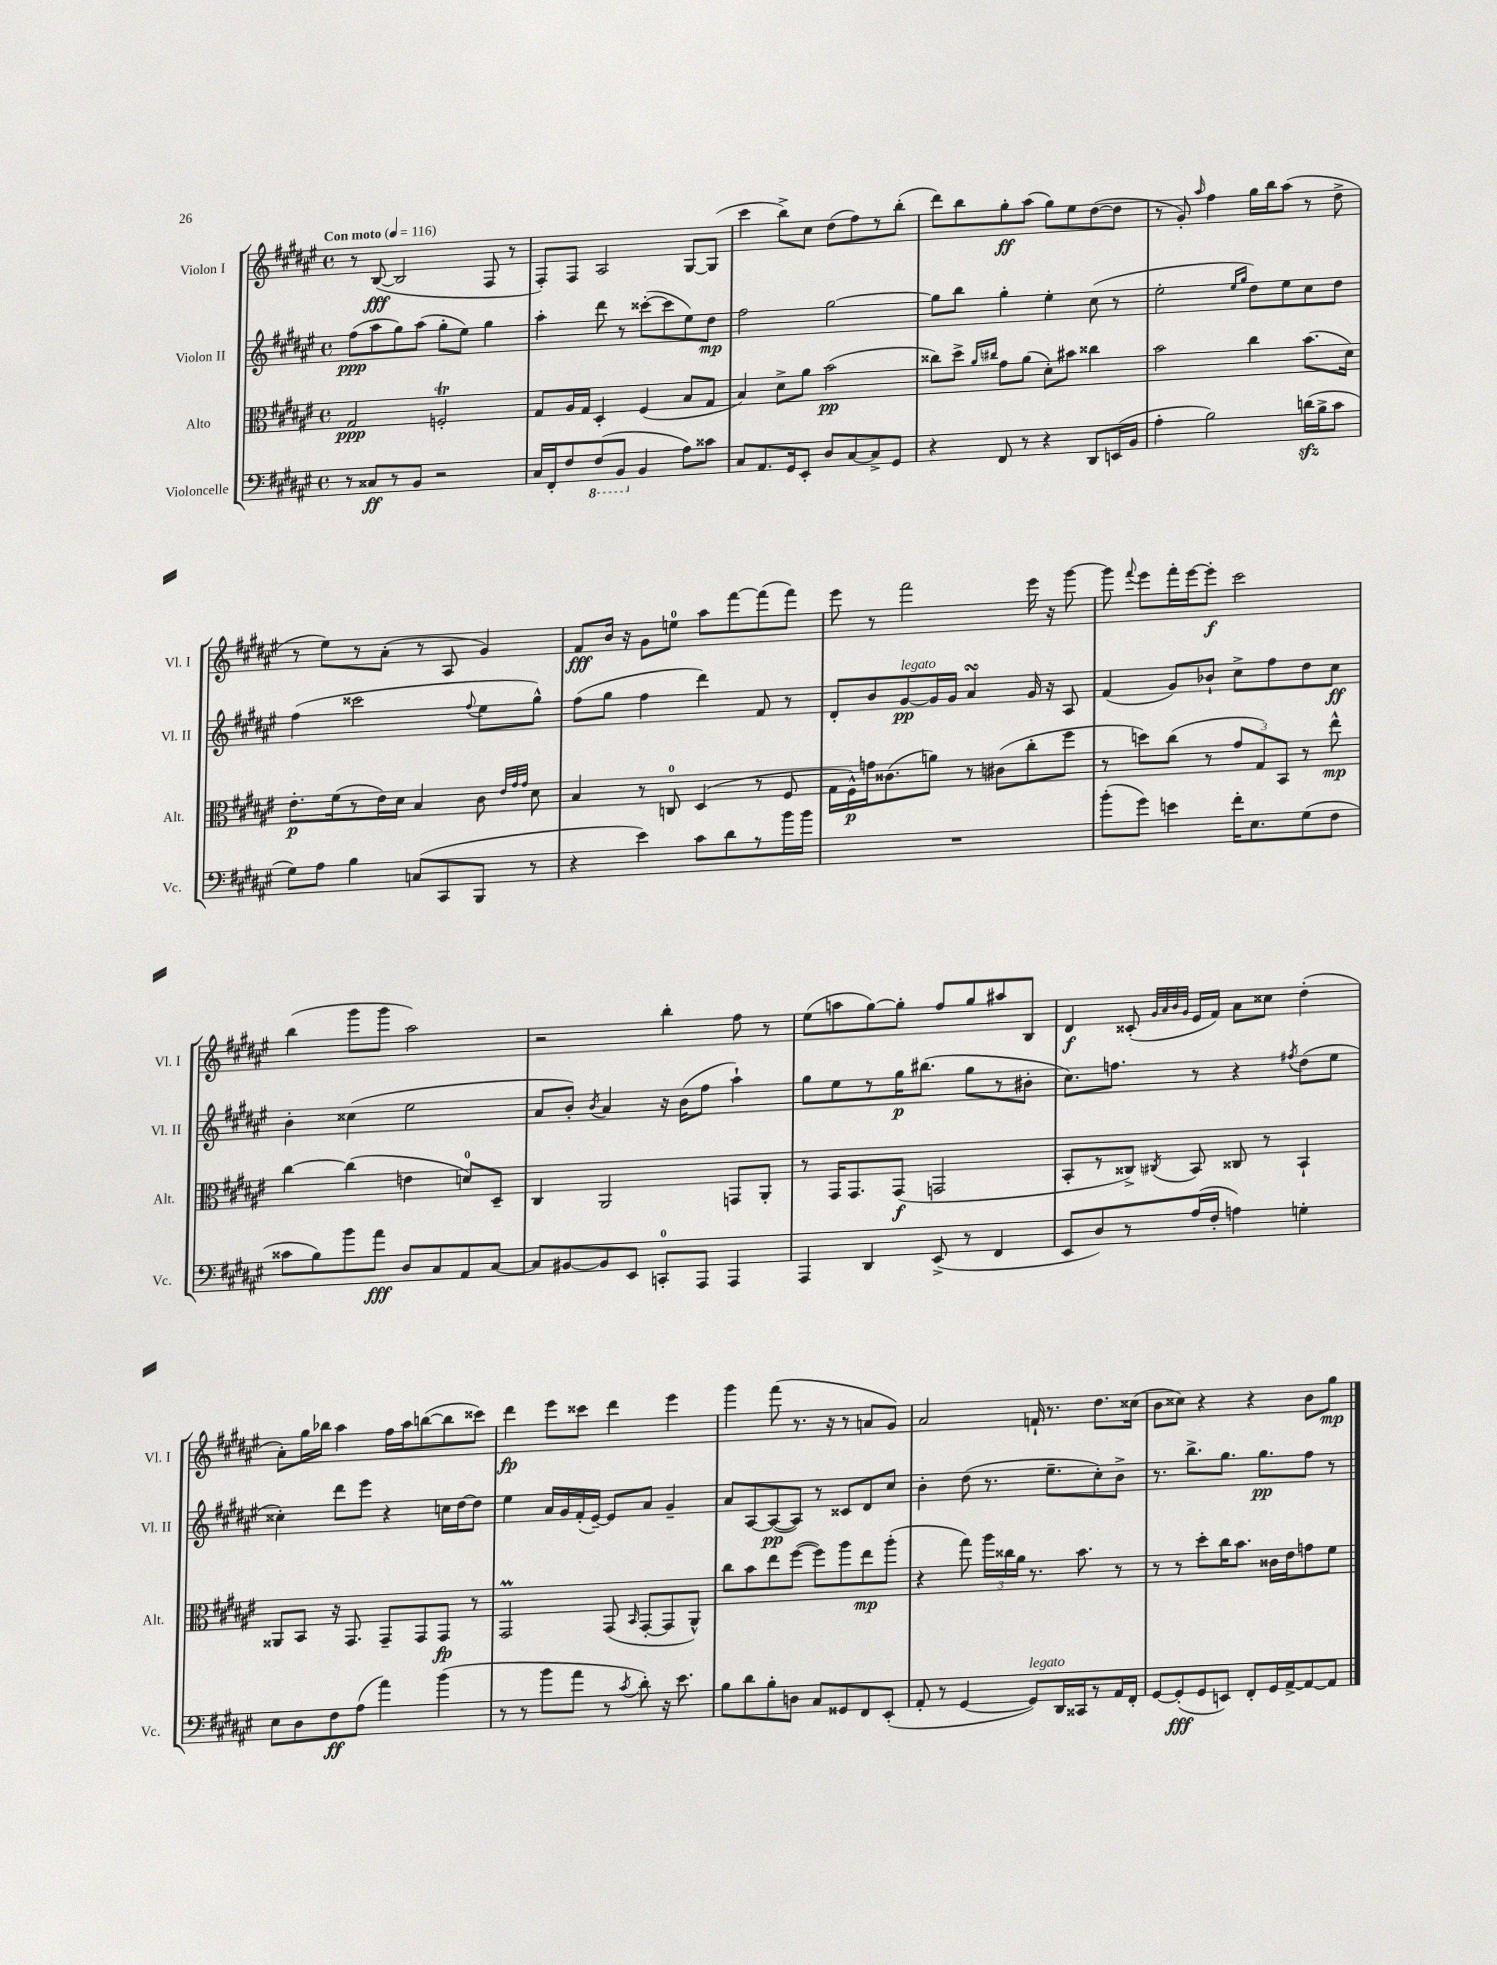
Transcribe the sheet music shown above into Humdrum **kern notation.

**kern	**dynam	**kern	**dynam	**kern	**dynam	**kern	**dynam
*part4	*part4	*part3	*part3	*part2	*part2	*part1	*part1
*staff4	*staff4	*staff3	*staff3	*staff2	*staff2	*staff1	*staff1
*I"Violoncelle	*	*I"Alto	*	*I"Violon II	*	*I"Violon I	*
*I'Vc.	*	*I'Alt.	*	*I'Vl. II	*	*I'Vl. I	*
*clefF4	*	*clefC3	*	*clefG2	*	*clefG2	*
*k[f#c#g#d#a#e#]	*	*k[f#c#g#d#a#e#]	*	*k[f#c#g#d#a#e#]	*	*k[f#c#g#d#a#e#]	*
*M4/4	*	*M4/4	*	*M4/4	*	*M4/4	*
*met(c)	*	*met(c)	*	*met(c)	*	*met(c)	*
*MM116	*	*MM116	*	*MM116	*	*MM116	*
=1	=1	=1	=1	=1	=1	=1	=1
!	!	!	!	!	!	!LO:TX:a:B:t=Con moto	!
8r	.	2G#/	ppp	(8ff#\L	ppp	8r	.
8C##X/L	ff	.	.	8aa#\	.	([8B/	fff
8r	.	.	.	8gg#\)	.	2B/]	.
8BB/J	.	.	.	(8aa#\J	.	.	.
2r	.	2FnT'/	.	8gg#'\L	.	.	.
.	.	.	.	8ee#\J)	.	.	.
.	.	.	.	4gg#\	.	8F#/	.
.	.	.	.	.	.	8r	.
=2	=2	=2	=2	=2	=2	=2	=2
16C#/LL	.	8G#/L	.	4aa#'\	.	8F#'/L)	.
16FF#'/J	.	.	.	.	.	.	.
8F#/	.	16A#/L	.	.	.	8F#/J	.
.	.	16G#/JJ	.	.	.	.	.
*8ba	*	*	*	*	*	*	*
(8FF#/	.	4D#'/	.	8ddd#\	.	2A#/	.
8BBB/J	.	.	.	8r	.	.	.
*X8ba	*	*	*	*	*	*	*
4BB/	.	(4F#/	.	([8ccc##X'\L	.	.	.
.	.	.	.	8ccc##\]	.	.	.
8A#\L)	.	8B/L	.	8ee#\)	.	[8G#/L	.
8c##X\J	.	8G#/J	.	8dd#\J	mp	(8G#/J]	.
=3	=3	=3	=3	=3	=3	=3	=3
8C#/L	.	4B/)	.	2ff#\	.	4ccc#\	.
8.AA#/	.	.	.	.	.	.	.
.	.	8d#^\L	.	.	.	8bb^\L)	.
16GG#/k	.	.	.	.	.	.	.
8EE#'/J	.	8a#\J	.	.	.	8cc#\J	.
8D#/L	.	(2b\	pp	[2gg#\	.	(8dd#\L	.
[8C#/	.	.	.	.	.	8ff#\)	.
8C#^/]	.	.	.	.	.	8r	.
8GG#/J	.	.	.	.	.	(8bb'\J	.
=4	=4	=4	=4	=4	=4	=4	=4
4r	.	8cc##X\L)	.	8gg#\L]	.	8ddd#\L)	.
.	.	8dd#^\J	.	8bb\J	.	8bb\	.
.	.	16qqa#/LL	.	.	.	.	.
.	.	16qqcc#X/JJ	.	.	.	.	.
8FF#/	.	8g#\L	.	4gg#'\	.	8gg#'\	ff
8r	.	(8a#\J	.	.	.	(8aa#\J	.
4r	.	8d#'\L)	.	4ee#'\	.	8gg#\L)	.
.	.	8b#X\J	.	.	.	8ee#\	.
8DD#/L	.	4cc##X\	.	(8cc#\	.	([8dd#\	.
(16EEn/L	.	.	.	8r	.	8dd#\J]	.
16BB/JJ	.	.	.	.	.	.	.
=5	=5	=5	=5	=5	=5	=5	=5
4A#'\	.	2b\	.	2ee#'\	.	8r	.
.	.	.	.	.	.	8g#'/)	.
.	.	.	.	.	.	16qqaa#/	.
2B\)	.	.	.	.	.	4ff#\	.
.	.	.	.	16qqee#/LL	.	.	.
.	.	.	.	16qqgg#/JJ	.	.	.
.	.	4cc#\	.	8dd#\L)	.	16gg#\LL	.
.	.	.	.	.	.	16bb\J	.
.	.	.	.	8ee#\	.	(8aa#\J	.
(16dnzz\LL	.	(8.b\L	.	8cc#\	.	8r	.
16B^\J	.	.	.	.	.	.	.
8c#\J	.	.	.	8dd#\J	.	8dd#^\	.
.	.	16d#\Jk)	.	.	.	.	.
!!LO:LB:g=z
=6	=6	=6	=6	=6	=6	=6	=6
8G#\L)	.	8.e#'\L	p	(4ff#\	.	8r	.
8A#\J	.	.	.	.	.	8ee#\L)	.
.	.	(16f#\k	.	.	.	.	.
4B\	.	8r	.	2ccc##X\	.	8r	.
.	.	16e#\L)	.	.	.	(8a#'\J	.
.	.	16d#\JJ	.	.	.	.	.
(8Cn/L	.	4B/	.	.	.	8r	.
8CC#/	.	.	.	.	.	8A#/	.
.	.	.	.	8qqff#/	.	.	.
8BBB/J	.	8c#\	.	8ee#\L	.	4g#/)	.
.	.	32qqe#/LLL	.	.	.	.	.
.	.	32qqg#/	.	.	.	.	.
.	.	32qqg#/JJJ	.	.	.	.	.
8r	.	8d#\	.	8gg#^^\J)	.	.	.
=7	=7	=7	=7	=7	=7	=7	=7
4r	.	4B/	.	(8ff#\L	.	8f#/L	fff
.	.	.	.	8gg#\J	.	16b/Jk	.
.	.	.	.	.	.	16r	.
4e#\)	.	8r	.	4ff#\	.	8g#\L	.
.	.	8Cn/	.	.	.	8een\J	.
8c#\L	.	(4D#/	.	4ddd#\)	.	8aa#\L	.
8d#\	.	.	.	.	.	[8fff#\	.
8r	.	8r	.	8f#/	.	(8fff#\]	.
16b\L	.	8F#/	.	8r	.	8fff#\J)	.
16b\JJ	.	.	.	.	.	.	.
=8	=8	=8	=8	=8	=8	=8	=8
1r	.	16G#\LL	.	8d#'/L	.	8eee#\	.
.	.	16F#^^\)	p	.	.	.	.
.	.	16gn\J	.	8b/	.	8r	.
.	.	(8.c##X\	.	.	.	.	.
!	!	!	!	!LO:TX:a:i:t=legato	!	!	!
.	.	.	.	[8g#/	pp	2fff#\	.
.	.	8an\J)	.	16g#/L]	.	.	.
.	.	.	.	16g#/JJ	.	.	.
.	.	8r	.	4a#sSsS/	.	.	.
.	.	(8c#X\L	.	.	.	.	.
.	.	8cc#'\	.	16g#/	.	16eee#\	.
.	.	.	.	16r	.	16r	.
.	.	8ff#\J	.	8A#/	.	[8ggg#\	.
=9	=9	=9	=9	=9	=9	=9	=9
(8b'\L	.	8r	.	(4f#/	.	8ggg#\]	.
.	.	.	.	.	.	8qqfff#/	.
8g#\J)	.	8ddn\L)	.	.	.	8eee#\L	.
4en\	.	(8cc#\J	.	8g#/L)	.	16fff#'\L	.
.	.	.	.	.	.	[16eee#\J	.
.	.	8r	.	8b-X`/J	.	8eee#'\J]	f
16f#'\KL	.	12g#/L	.	8cc#^\L	.	2ccc#\	.
8.E#\	.	.	.	.	.	.	.
.	.	12G#/)	.	.	.	.	.
.	.	.	.	8ff#\	.	.	.
.	.	12BB/J	.	.	.	.	.
(8G#\	.	8r	.	8dd#\	.	.	.
8F#\J	.	8ee#^^\	mp	8cc#\J	ff	.	.
!!LO:LB:g=z
=10	=10	=10	=10	=10	=10	=10	=10
8c##X\L	.	[4cc#\	.	4b'\	.	(4bb\	.
8B\)	.	.	.	.	.	.	.
8b\	.	(4cc#\]	.	(4cc##X\	.	8ggg#\L	.
8a#\J	fff	.	.	.	.	8ggg#\J	.
8D#/L	.	4en\	.	2ee#\	.	2aa#\)	.
8C#/	.	.	.	.	.	.	.
8AA#/	.	8dn/L)	.	.	.	.	.
[8C#/J	.	8D#~/J	.	.	.	.	.
=11	=11	=11	=11	=11	=11	=11	=11
8C#/L]	.	4C#/	.	8a#/L	.	2r	.
[8BB#X/	.	.	.	8b'/J)	.	.	.
.	.	.	.	8qb/	.	.	.
8BB#/]	.	2AA#/	.	4a#/	.	.	.
8EE#/J	.	.	.	.	.	.	.
8CCn'/L	.	.	.	16r	.	4bb'\	.
.	.	.	.	(16b\KL	.	.	.
8AAA#/J	.	.	.	8ff#\J	.	.	.
4AAA#/	.	8GGn/L	.	4aa#`\)	.	8ff#\	.
.	.	8AA#'/J	.	.	.	8r	.
=12	=12	=12	=12	=12	=12	=12	=12
4AAA#/	.	8r	.	8gg#\L	.	(8ee#\L	.
.	.	16GG#/KL	.	8ee#\	.	8aan\	.
.	.	8.GG#/	.	.	.	.	.
4DD#/	.	.	.	8r	.	[8gg#\)	.
.	.	(8GG#/J	f	16gg#\K	p	8gg#'\J]	.
.	.	.	.	(8.bb#X\J	.	.	.
(8EE#^/	.	2GGn/	.	.	.	8ff#/L	.
8r	.	.	.	8gg#\L	.	8gg#/	.
4FF#/	.	.	.	8r	.	8aa#X/	.
.	.	.	.	8b#X'\J	.	8B/J	.
=13	=13	=13	=13	=13	=13	=13	=13
8EE#/L	.	8BB'/L	.	8.cc#\L)	.	4d#/	f
8D#/)	.	8r	.	.	.	.	.
.	.	.	.	8.ffn\J	.	.	.
8r	.	8C##X^/J)	.	.	.	(8c##X'/	.
.	.	.	.	.	.	32qqg#/LLL	.
.	.	.	.	.	.	32qqa#/	.
.	.	.	.	.	.	32qqb/	.
.	.	8qC#X/	.	.	.	32qqg#/JJJ	.
(16A#/L	.	8BB/	.	8r	.	16e#/LL	.
16F#'/JJ	.	.	.	.	.	16f#/JJ)	.
4An\)	.	8C##X/	.	4r	.	8a#\L	.
.	.	8r	.	.	.	8cc##X\J	.
.	.	.	.	8qff#X/	.	.	.
4Gn'\	.	4BB`/	.	(8dd#\L	.	(4dd#'\	.
.	.	.	.	8ee#\J	.	.	.
!!LO:LB:g=z
=14	=14	=14	=14	=14	=14	=14	=14
8E#\L	.	8AA##X/L	.	4cc##X'\)	.	8a#'\L)	.
8D#\	.	8BB/J	.	.	.	16gg#\L	.
.	.	.	.	.	.	16bb-X\JJ	.
8F#\	ff	16r	.	8ddd#\L	.	4aa#\	.
.	.	8.GG#/	.	.	.	.	.
(8A#\J	.	.	.	8eee#\J	.	.	.
4a#\)	.	8GG#~/L	.	4r	.	16ff#\LL	.
.	.	.	.	.	.	16aa#\J	.
.	.	8GG#/	.	.	.	([8bbn\	.
(4b\	.	8GG#/J	fp	16ccn\LL	.	8bb\]	.
.	.	.	.	[16dd#\J	.	.	.
.	.	8r	.	8dd#\J]	.	8ccc##X\J)	.
=15	=15	=15	=15	=15	=15	=15	=15
8r	.	2GG#M/	.	4ee#\	.	4ddd#\	fp
8r	.	.	.	.	.	.	.
8b\L	.	.	.	16a#/LL	.	8eee#\L	.
.	.	.	.	16g#/	.	.	.
8a#\J	.	.	.	(16f#'/	.	8ccc##X\J	.
.	.	.	.	[16e#~/JJ)	.	.	.
8r	.	(8GG#/	.	8e#/L]	.	4ddd#\	.
8qc#/	.	16qqBB/	.	.	.	.	.
8d#'\)	.	[8GG#'/L	.	8a#/J	.	.	.
16r	.	8GG#/]	.	4g#~/	.	4eee#\	.
8.e#\	.	.	.	.	.	.	.
.	.	8AA#^^/J)	.	.	.	.	.
=16	=16	=16	=16	=16	=16	=16	=16
8B\L	.	8cc#\L	.	8a#/L	.	4ggg#\	.
8d#\	.	8b\	.	[8A#/	.	.	.
8B'\	.	8ee#\	.	(8A#/_	pp	(8fff#\	.
8Dn\J	.	([8ff#\J	.	8A#/J])	.	8.r	.
8C#/L	.	8ff#\L])	.	8r	.	.	.
.	.	.	.	.	.	16r	.
8GG##X/	.	8aa#\	.	8c##X/L	.	8r	.
8FF#/	.	8ee#\	mp	8d#/	.	8an/L	.
(8EE#'/J	.	(8aa#'\J	.	8cc#/J	.	8g#/J)	.
=17	=17	=17	=17	=17	=17	=17	=17
8AA#'/	.	4r	.	4b'\	.	2a#/	.
8r	.	.	.	.	.	.	.
[4GG#/	.	8gg#\)	.	(8dd#\	.	.	.
.	.	24aa#\LL	.	8.r	.	.	.
.	.	24cc##X\	.	.	.	.	.
.	.	24a#\JJ	.	.	.	.	.
!LO:TX:a:i:t=legato	!	!	!	!	!	!	!
8GG#/L])	.	8.r	.	.	.	16fn`/	.
.	.	.	.	8.ee#~\L	.	8.r	.
16DD#/L	.	.	.	.	.	.	.
16CC##X/J	.	8.b\	.	.	.	.	.
8r	.	.	.	8cc#'\)	.	8.dd#\L	.
16AA#/L	.	8r	.	8b^\J	.	.	.
16FF#'/JJ	.	.	.	.	.	(16cc##X\Jk	.
=18	=18	=18	=18	=18	=18	=18	=18
[8GG#/L	.	8r	.	8.r	.	8b\L	.
(8GG#'/]	fff	8r	.	.	.	8cc##X\J)	.
.	.	.	.	8.bb^\L	.	.	.
8GG#/	.	8dd#'\L	.	.	.	4r	.
8EEn/J)	.	16cc#\K	.	8.gg#\J	.	.	.
.	.	8.b\J	.	.	.	.	.
8FF#'/L	.	.	.	.	.	4r	.
.	.	.	.	8.gg#\L	pp	.	.
16GG#/L	.	16c##X\LL	.	.	.	.	.
[16AA#^/J	.	16e#\J	.	.	.	.	.
8AA#/_	.	8gn\	.	8ff#\J	.	8b\L	.
8AA#/J]	.	8f#\J	.	8r	.	8gg#\J	mp
==	==	==	==	==	==	==	==
*-	*-	*-	*-	*-	*-	*-	*-
